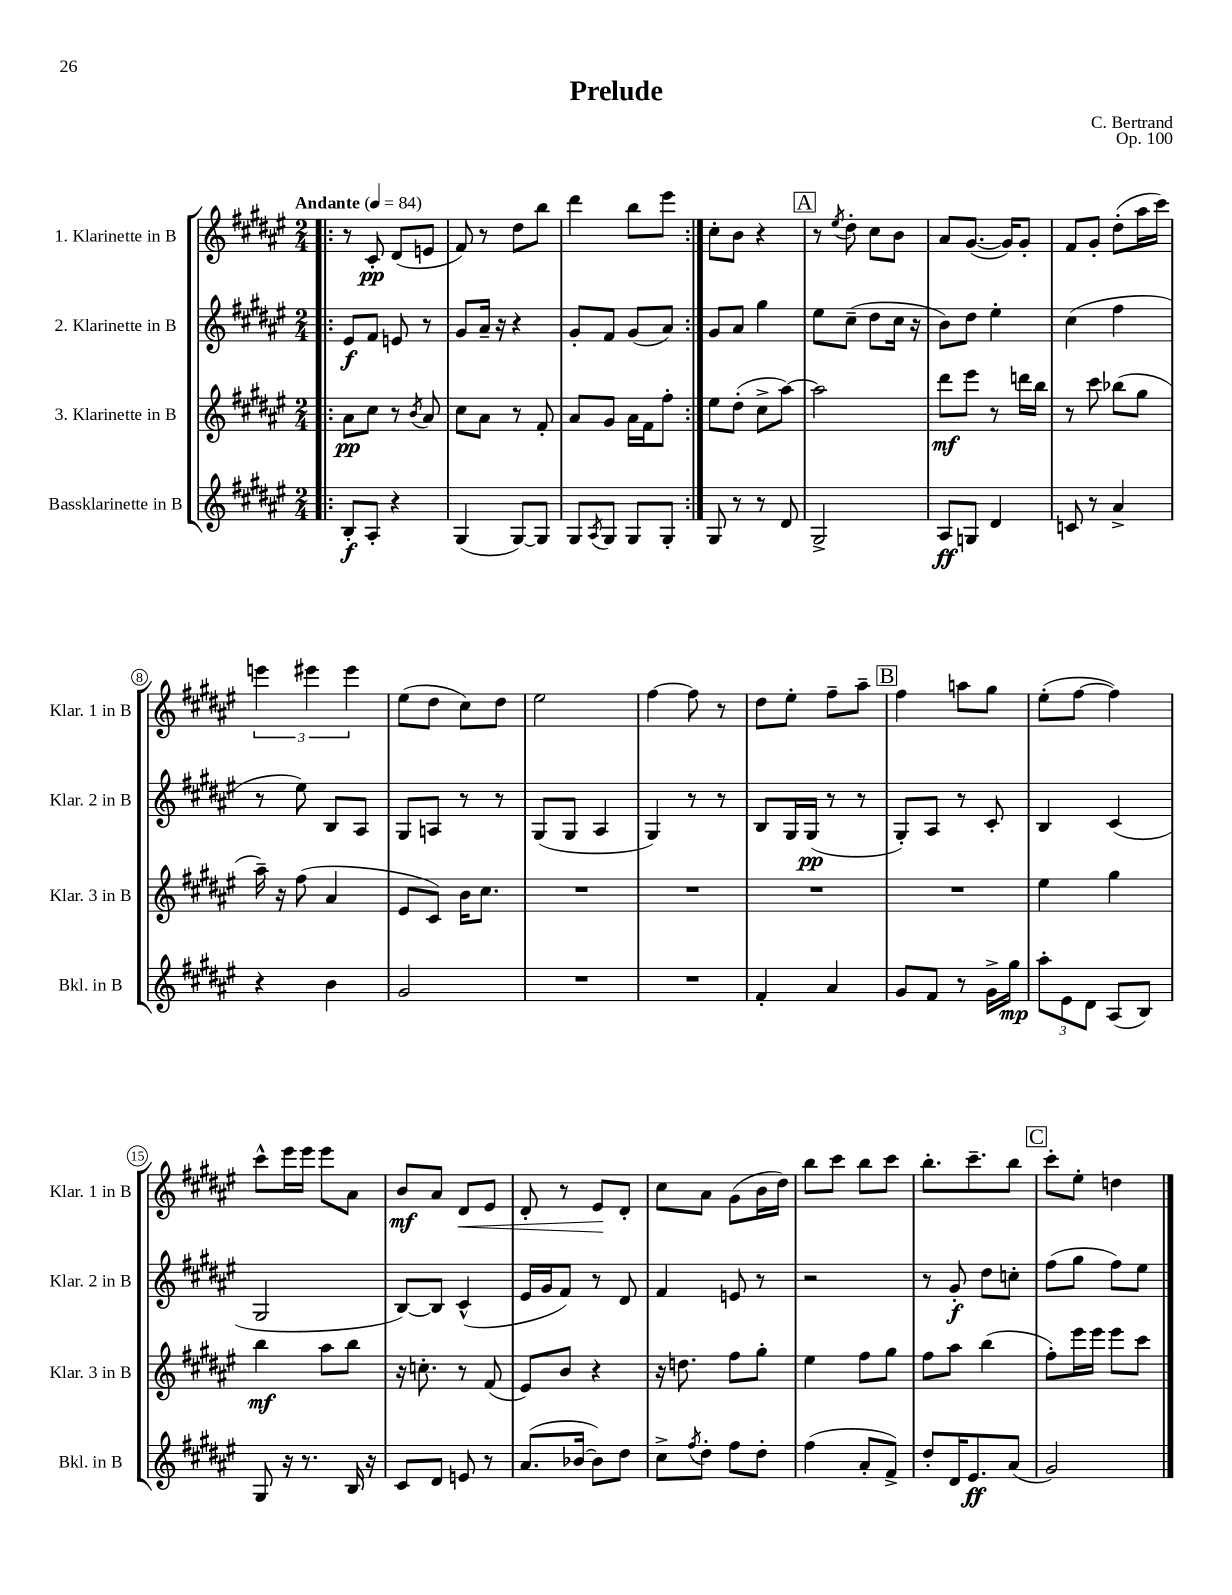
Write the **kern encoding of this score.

**kern	**kern	**kern	**kern
*staff4	*staff3	*staff2	*staff1
*clefG2	*clefG2	*clefG2	*clefG2
*k[f#c#g#d#a#e#]	*k[f#c#g#d#a#e#]	*k[f#c#g#d#a#e#]	*k[f#c#g#d#a#e#]
*M2/4	*M2/4	*M2/4	*M2/4
*MM84	*MM84	*MM84	*MM84
=!|:	=!|:	=!|:	=!|:
8B'	8a#	8e#	8r
8A#'	8cc#	8f#	8c#'
4r	8r	8e	(8d#
.	8qb	.	.
.	8a#	8r	8e
=	=	=	=
(4G#	8cc#	8g#	8f#)
.	8a#	16a#~	8r
.	.	16r	.
[8G#)	8r	4r	8dd#
8G#]	8f#'	.	8bb
=	=	=	=
8G#	8a#	8g#'	4ddd#
8qA#	.	.	.
8G#	8g#	8f#	.
8G#	16a#	(8g#	8bb
.	16f#	.	.
8G#'	8ff#'	8a#)	8eee#
=:|!	=:|!	=:|!	=:|!
8G#	8ee#	8g#	8cc#'
8r	(8dd#'	8a#	8b
8r	8cc#^	4gg#	4r
8d#	[8aa#)	.	.
=	=	=	=
2G#^	2aa#]	8ee#	8r
.	.	.	8qee#
.	.	(8cc#~	8dd#'
.	.	8dd#	8cc#
.	.	16cc#	8b
.	.	16r	.
=	=	=	=
8A#	8ddd#	8b)	8a#
8G	8eee#	8dd#	([8.g#
4d#	8r	4ee#'	.
.	.	.	16g#])
.	16ddd	.	8g#'
.	16bb	.	.
=	=	=	=
8c	8r	(4cc#	8f#
8r	8ccc#	.	8g#'
4a#^	(8bb-	4ff#	(8dd#'
.	8gg#	.	16aa#
.	.	.	16ccc#)
=	=	=	=
4r	16aa#~)	8r	6eee
.	16r	.	.
.	(8ff#	8ee#)	.
.	.	.	6eee#
4b	4a#	8B	.
.	.	.	6eee#
.	.	8A#	.
=	=	=	=
2g#	8e#	8G#	(8ee#
.	8c#)	8A	8dd#
.	16b	8r	8cc#)
.	8.cc#	.	.
.	.	8r	8dd#
=	=	=	=
2r	2r	(8G#	2ee#
.	.	8G#	.
.	.	4A#	.
=	=	=	=
2r	2r	4G#)	[4ff#
.	.	8r	8ff#]
.	.	8r	8r
=	=	=	=
4f#'	2r	8B	8dd#
.	.	16G#	8ee#'
.	.	(16G#	.
4a#	.	8r	8ff#~
.	.	8r	8aa#~
=	=	=	=
8g#	2r	8G#')	4ff#
8f#	.	8A#	.
8r	.	8r	8aa
16g#^	.	8c#'	8gg#
16gg#	.	.	.
=	=	=	=
12aa#'	4ee#	4B	(8ee#'
12e#	.	.	.
.	.	.	[8ff#
12d#	.	.	.
(8A#	4gg#	(4c#	4ff#])
8B)	.	.	.
=	=	=	=
8G#	4bb	2G#	8ccc#^^
16r	.	.	16eee#
8.r	.	.	16eee#
.	8aa#	.	8eee#
16B	8bb	.	8a#
16r	.	.	.
=	=	=	=
8c#	16r	[8B)	8b
.	8.cc'	.	.
8d#	.	8B]	8a#
8e	8r	(4c#^^	8d#
8r	(8f#	.	8e#
=	=	=	=
(8.a#	8e#)	16e#	8d#'
.	.	16g#	.
.	8b	8f#)	8r
[16b-	.	.	.
8b-])	4r	8r	8e#
8dd#	.	8d#	8d#'
=	=	=	=
8cc#^	16r	4f#	8cc#
.	8.dd	.	.
8qff#	.	.	.
8dd#'	.	.	8a#
8ff#	8ff#	8e	(8g#
8dd#'	8gg#'	8r	16b
.	.	.	16dd#)
=	=	=	=
(4ff#	4ee#	2r	8bb
.	.	.	8ccc#
8a#'	8ff#	.	8bb
8f#^)	8gg#	.	8ccc#
=	=	=	=
8dd#'	8ff#	8r	8.bb'
16d#	8aa#	8g#'	.
8.e#	.	.	8.ccc#~
.	(4bb	8dd#	.
(8a#	.	8cc'	8bb
=	=	=	=
2g#)	8ff#')	(8ff#	8ccc#'
.	16eee#	8gg#	8ee#'
.	16eee#	.	.
.	8eee#	8ff#)	4dd
.	8ccc#	8ee#	.
==	==	==	==
*-	*-	*-	*-
